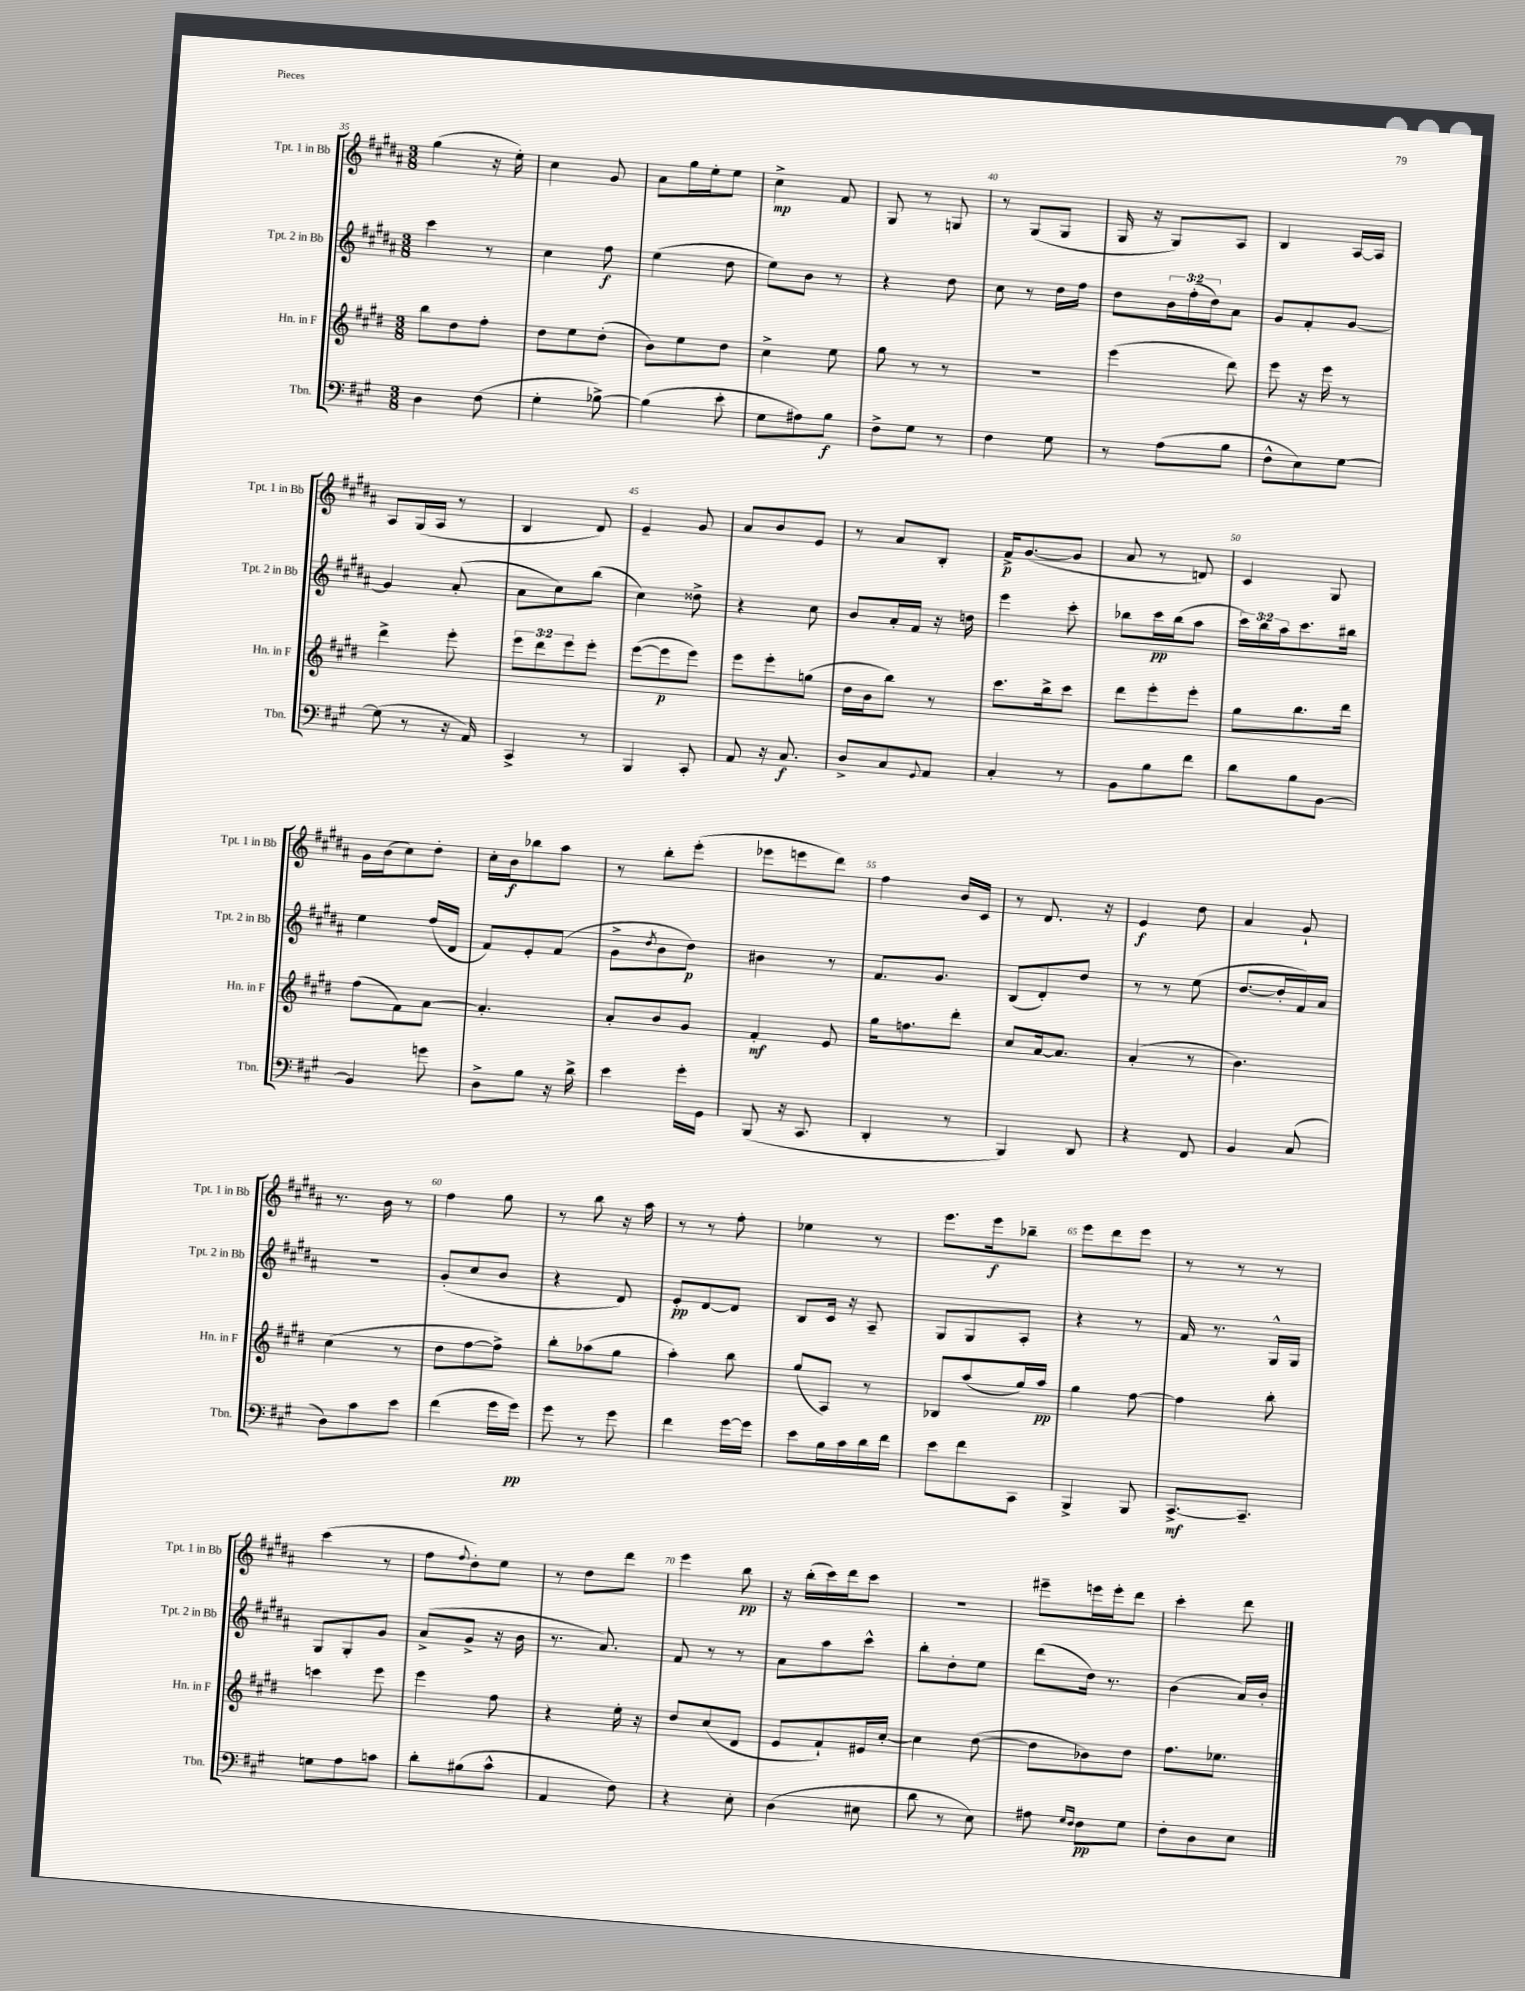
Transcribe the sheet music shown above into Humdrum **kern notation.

**kern	**kern	**kern	**kern
*staff4	*staff3	*staff2	*staff1
*clefF4	*clefG2	*clefG2	*clefG2
*k[f#c#g#]	*k[f#c#g#d#]	*k[f#c#g#d#a#]	*k[f#c#g#d#a#]
*M3/8	*M3/8	*M3/8	*M3/8
4D	8bb	4ccc#	(4gg#
.	8dd#	.	.
(8F#	8ff#'	8r	16r
.	.	.	16ee')
=	=	=	=
4G#'	8dd#	4cc#	4cc#
.	8ee	.	.
[8B-^)	(8dd#'	8ff#	8g#
=	=	=	=
(4B-]	8b)	(4ee	8a#
.	8ee	.	16gg#
.	.	.	16ee'
8e'	8dd#	8dd#	8ee
=	=	=	=
8G#	4cc#^	8ee)	4cc#^
8A#)	.	8b	.
8B	8ee	8r	8f#
=	=	=	=
8F#^	8gg#	4r	8G#
8G#	8r	.	8r
8r	8r	8dd#	8G
=	=	=	=
4F#	4.r	8cc#	8r
.	.	8r	(8G#
8G#	.	16dd#	8G#
.	.	16ff#	.
=	=	=	=
8r	(4eee	8dd#	16G#
.	.	.	16r
(8A	.	24b	8G#)
.	.	(24ff#'	.
.	.	24dd#)	.
8B	8ddd#)	8a#	8A#
=	=	=	=
8F#^^	8eee	8g#	4B
8E)	16r	8f#'	.
.	16eee	.	.
[8G#	8r	[8g#	[16A#
.	.	.	16A#]
=	=	=	=
(8G#]	4ddd#^	4g#]	8A#
8r	.	.	(16G#
.	.	.	16A#
16r	8eee'	(8a#'	8r
16AA)	.	.	.
=	=	=	=
4CC#^	12eee	8a#	4B
.	12ddd#	.	.
.	.	8cc#)	.
.	12eee	.	.
8r	8eee'	(8bb	8d#)
=	=	=	=
4BBB	([8eee	4cc#)	4e~
.	8eee]	.	.
8CC#'	8eee)	8dd##^	8g#
=	=	=	=
8AA	8eee	4r	8a#
16r	8eee'	.	8b
8.C#	.	.	.
.	(8gg	8cc#	8e
=	=	=	=
8D^	16dd#	8b	8r
.	16b	.	.
8C#	8bb)	16a#'	8a#
.	.	16f#	.
8qqGG#	.	.	.
8AA	8r	16r	8B'
.	.	16dd	.
=	=	=	=
4C#'	8.ccc#	4eee	16f#^
.	.	.	([8.g#
.	16bb^	.	.
8r	8ccc#	8ccc#'	8g#]
=	=	=	=
8BB	8ddd#	8bb-	8a#
8B	8eee'	16ccc#	8r
.	.	(16bb-	.
8f#	8eee'	8aa#	8d)
=	=	=	=
8d	8gg#	24ccc#)	4c#
.	.	24bb	.
.	.	24aa#	.
8B	8.bb	8.ccc#	.
[8BB	.	.	8G#
.	16ddd#	16bb#	.
=	=	=	=
4BB]	(8ff#	4ee	16g#
.	.	.	(16b
.	8f#)	.	8cc#)
8g	[8a	(16ff#	8dd#'
.	.	16d#	.
=	=	=	=
8D^	4.a']	8f#)	16cc#'
.	.	.	16b
8B	.	8e'	8bb-
16r	.	(8f#	8aa#
16d^	.	.	.
=	=	=	=
4e	8a'	8g#^	8r
.	.	8qdd#	.
.	8b	8b	8bb'
16g#'	8g#	8dd#)	(8eee'
16GG#	.	.	.
=	=	=	=
(8BBB	4f#'	4b#	8eee-
16r	.	.	8eee
8.CC#	.	.	.
.	8e	8r	8ddd#)
=	=	=	=
4DD'	16gg#	8.f#	4ff#
.	8.ff	.	.
.	.	8.g#	.
8r	8ddd#'	.	16b
.	.	.	16c#
=	=	=	=
4BBB)	8cc#	(8B	8r
.	[16a	8d#')	8.d#
.	8.a]	.	.
8DD	.	8dd#	.
.	.	.	16r
=	=	=	=
4r	(4a'	8r	4e
.	.	8r	.
8FF#	8r	(8ee	8dd#
=	=	=	=
4BB	4.b)	[8.dd#	4a#
.	.	16dd#']	.
(8C#	.	16f#)	8g#`
.	.	16a#	.
=	=	=	=
8D)	(4cc#	4.r	8.r
8c#	.	.	.
.	.	.	16b
8e	8r	.	8r
=	=	=	=
(4f#	8dd#	(8g#'	4ff#
.	[8ff#	8cc#	.
16g#	8ff#^])	8b	8gg#
16g#)	.	.	.
=	=	=	=
8g#	8bb'	4r	8r
8r	(8aa-	.	8bb
8g#	8gg#	8d#)	16r
.	.	.	16aa#
=	=	=	=
4f#	4aa')	8e'	8r
.	.	[8d#	8r
[16g#	8bb	8d#]	8ff#'
16g#]	.	.	.
=	=	=	=
8e	(8gg#	8B	4ee-
16B	8A)	16c#	.
16c#	.	16r	.
16d	8r	8A#~	8r
16f#	.	.	.
=	=	=	=
8e	8B-	8G#	8.eee
8f#	(8aa	8G#	.
.	.	.	16eee
8CC#	16gg#)	8A#'	8bb-~
.	16aa	.	.
=	=	=	=
4BBB^	4gg#	4r	8eee
.	.	.	8ddd#
8BBB	[8ff#	8r	8eee
=	=	=	=
[8.CC#^	4ff#]	16f#	8r
.	.	8.r	.
.	.	.	8r
8.CC#~]	.	.	.
.	8bb'	16G#^^	8r
.	.	16G#	.
=	=	=	=
8G	4ccc	8G#	(4ccc#
8A	.	8G#'	.
8c	8eee	8g#	8r
=	=	=	=
8d'	4eee	(8a#^	8ff#
.	.	.	8qqff#
(8B#	.	8g#^	8dd#')
8c#^^	8ff#	16r	8ee
.	.	16b	.
=	=	=	=
4AA	4r	8.r	8r
.	.	.	8dd#
.	.	8.a#)	.
8F#)	16ee'	.	8ddd#
.	16r	.	.
=	=	=	=
4r	8dd#	8f#	4eee
.	(8cc#	8r	.
8E'	8d#	8r	8bb
=	=	=	=
(4D	8e	8a#	16r
.	.	.	(16bb'
.	8f#`)	8aa#	16ccc#)
.	.	.	16ddd#
8E#	16e#	8ccc#^^	8ccc#
.	[16cc#'	.	.
=	=	=	=
8d	4cc#]	8bb'	4.r
8r	.	8dd#'	.
8E)	([8dd#	8ee	.
=	=	=	=
8A#	8dd#]	(8ddd#	8eee#~
16qqG#	.	.	.
16qqF#	.	.	.
8F#	8b-)	16dd#)	16eee
.	.	8.r	16eee'
8G#	8dd#	.	8ddd#
=	=	=	=
8F#'	8.ff#	(4b	4ccc#'
8D	.	.	.
.	8.ee-	.	.
8E	.	16a#)	8ddd#
.	.	16b'	.
==	==	==	==
*-	*-	*-	*-
